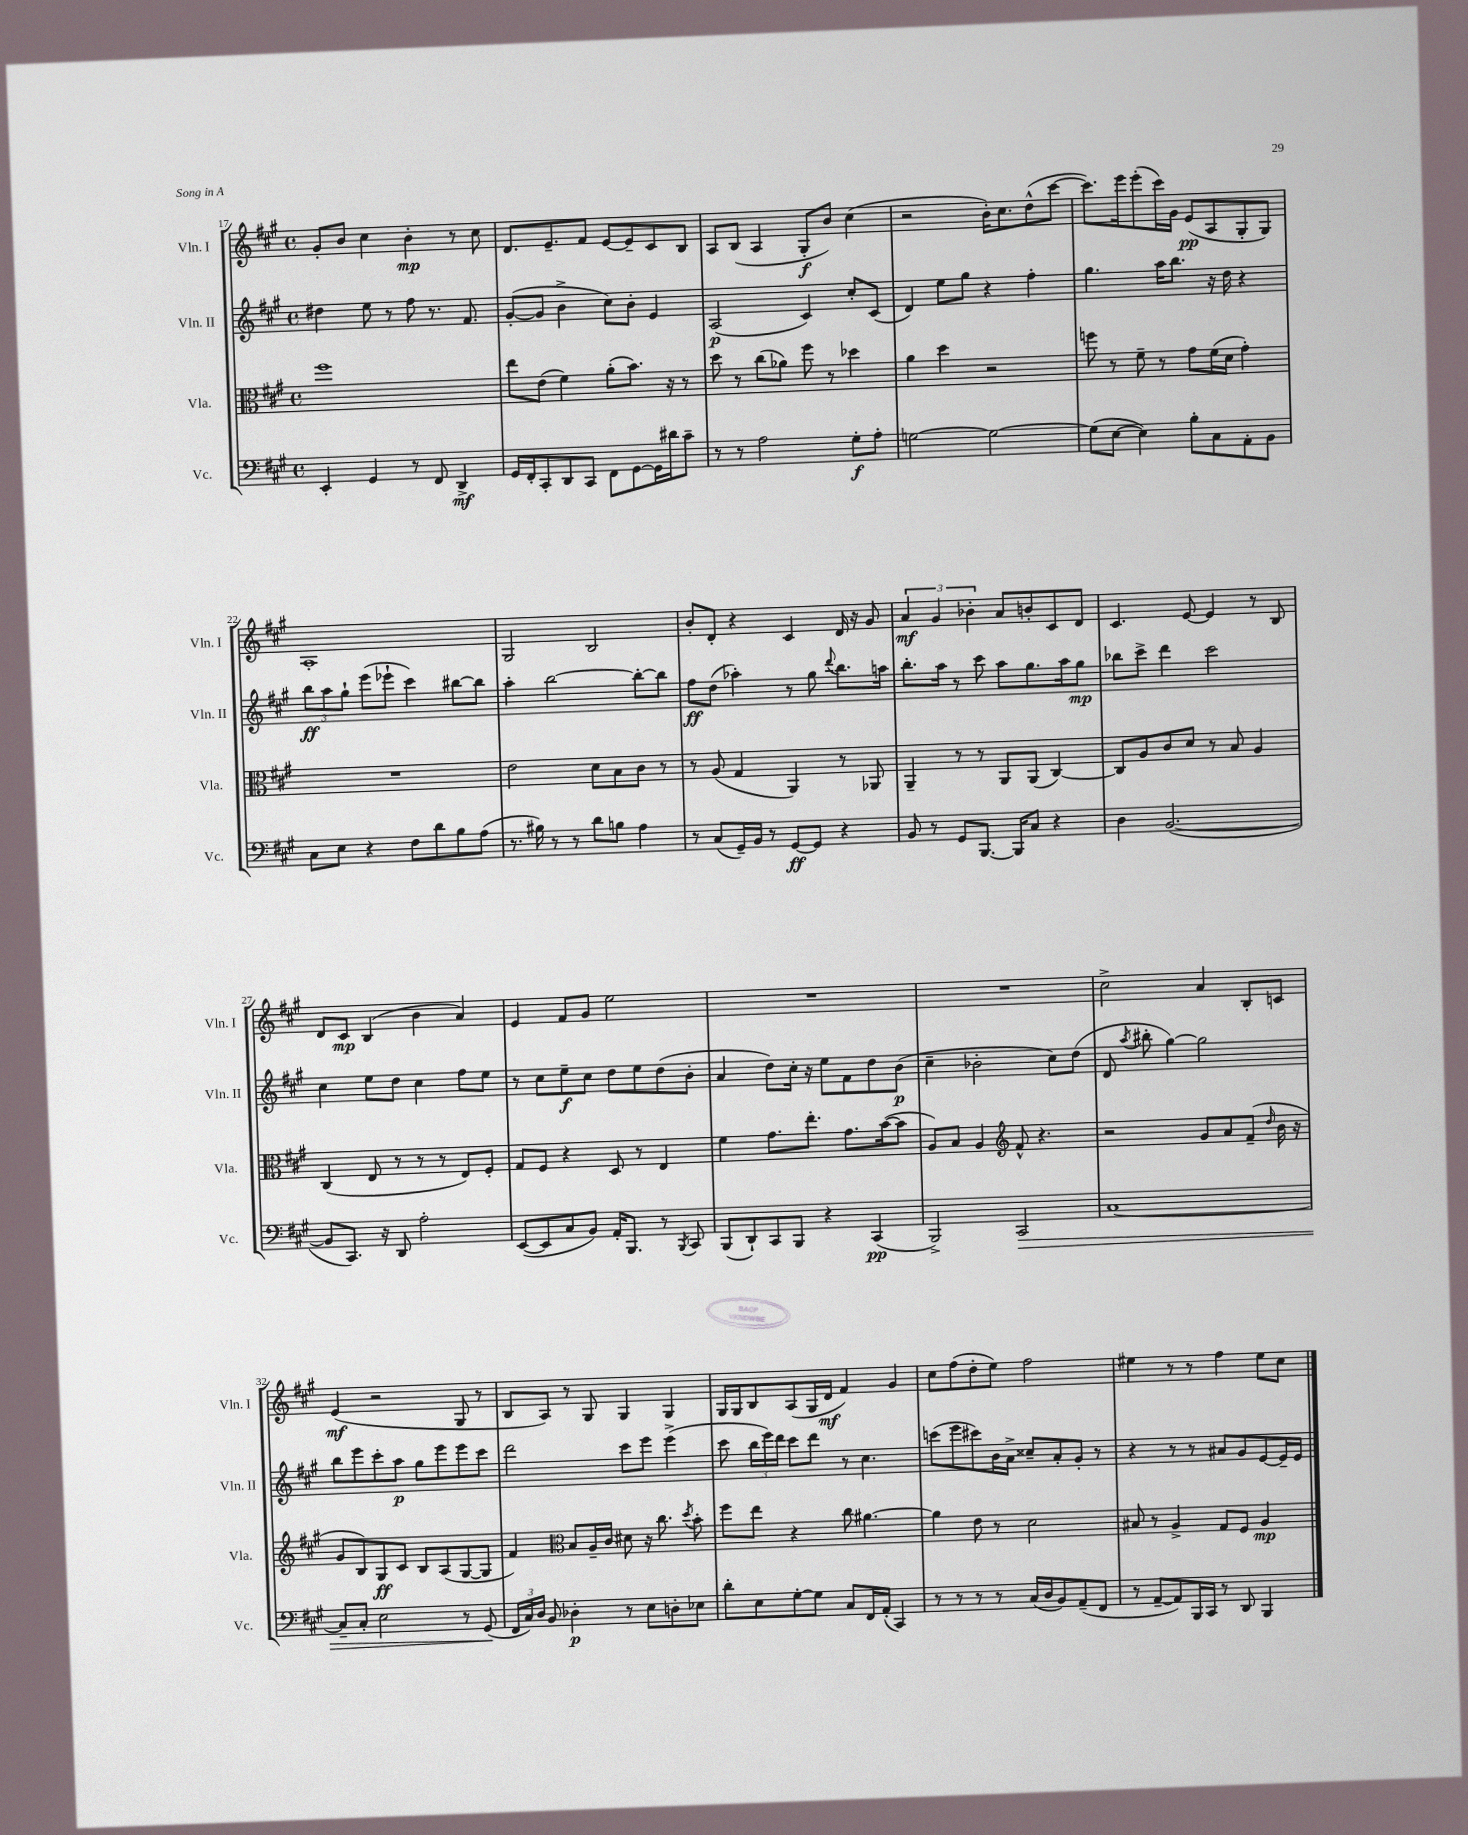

**kern	**kern	**kern	**kern
*staff4	*staff3	*staff2	*staff1
*clefF4	*clefC3	*clefG2	*clefG2
*k[f#c#g#]	*k[f#c#g#]	*k[f#c#g#]	*k[f#c#g#]
*M4/4	*M4/4	*M4/4	*M4/4
*met(c)	*met(c)	*met(c)	*met(c)
4EE'	1ff#	4dd#	8g#'
.	.	.	8b
4GG#	.	8ee	4cc#
.	.	8r	.
8r	.	8ff#	4b'
8FF#	.	8.r	.
4DD^	.	.	8r
.	.	8.f#	.
.	.	.	8cc#
=	=	=	=
16GG#	8ee	([8g#'	8.d
16FF#'	.	.	.
8CC#'	(8e	8g#]	.
.	.	.	8.e~
8DD	4f#)	4b^	.
8CC#	.	.	8f#
8FF#	(8a'	8cc#)	[8e
[8GG#	8.b)	8b'	8e~]
16GG#]	.	4e	8c#
16d#	16r	.	.
8c#~	8r	.	8B
=	=	=	=
8r	8dd	(2A	8A
8r	8r	.	(8B
2A	(8cc#	.	4A
.	8a-)	.	.
.	8ff#	4c#)	8G#'
.	8r	.	8b)
8G#'	4dd-	8cc#'	(4cc#
8A'	.	(8c#	.
=	=	=	=
[2G	4a	4d)	2r
.	4dd	8ee	.
.	.	8gg#	.
2G_	2r	4r	16b')
.	.	.	8.cc#
.	.	4ff#'	(8dd^^
.	.	.	[8ccc#
=	=	=	=
(8G]	8ff	4.gg#	8.ccc#])
[8E	8r	.	.
.	.	.	16eee
4E])	8f#~	.	(8eee'
.	8r	16aa	16ccc#)
.	.	8.bb	16g#
8B'	8g#	.	(8e
8C#	(16f#	16r	8A
.	16d	16dd	.
8AA'	4g#')	4r	8G#'
8BB	.	.	8G#)
=	=	=	=
8C#	1r	12bb	1A'
.	.	12aa	.
8E	.	.	.
.	.	12gg#`	.
4r	.	(8eee	.
.	.	8eee-`	.
8F#	.	4ccc#)	.
8d	.	.	.
8B	.	[8bb#	.
(8A	.	8bb#]	.
=	=	=	=
8.r	2e	4aa'	2G#
16B#)	.	.	.
8r	.	[2bb	.
8r	.	.	.
8d	8d	.	2B
8B	8B	.	.
4A	8c#	8bb'_	.
.	8r	8bb]	.
=	=	=	=
8r	8r	8ff#	8b'
(8C#	(8A	(8dd	8d'
16GG#~)	4G#	4aa-')	4r
16BB	.	.	.
8r	.	.	.
[8GG#	4AA)	8r	4c#
8GG#]	.	8gg#	.
.	.	8qqddd	.
4r	8r	8.bb	16d
.	.	.	16r
.	8AA-	.	8g#
.	.	16aa	.
=	=	=	=
8BB	4AA~	8.bb'	6a
8r	.	.	.
.	.	.	6g#
.	.	16aa	.
8GG#	8r	8r	.
.	.	.	6b-'
[8.BBB	8r	8ccc#	.
.	8AA	8aa	8a
16BBB]	.	.	.
8C#	(8AA	8.gg#	8b'
4r	[4C#)	.	8c#
.	.	16aa	.
.	.	8gg#	8d
=	=	=	=
4D	8C#]	8bb-	4.c#
.	8A	8ccc#^	.
([2.BB	8c#	4ddd	.
.	8d	.	[8e
.	8r	2ccc#	4e]
.	8B	.	.
.	4A	.	8r
.	.	.	8B
=	=	=	=
8BB]	(4C#	4cc#	8d
8.CC#)	.	.	8c#
.	8E	8ee	(4B
16r	.	.	.
8DD	8r	8dd	.
2A'	8r	4cc#	4b
.	8r	.	.
.	8E)	8ff#	4a)
.	8F#'	8ee	.
=	=	=	=
([8EE	8G#	8r	4e
8EE]	8F#	8cc#	.
8C#	4r	8ee~	8f#
8BB)	.	8cc#	8g#
16AA'	8D	8dd	2ee
8.BBB	.	.	.
.	8r	8ee	.
8r	4E	(8dd	.
8qBBB	.	.	.
8CC#	.	8b'	.
=	=	=	=
(8BBB	4f#	4a	1r
8DD`)	.	.	.
8CC#	8.g#	8dd)	.
8BBB	.	16cc#'	.
.	8.ee'	16r	.
4r	.	8ee	.
.	8.g#	8f#	.
(4CC#	.	8dd	.
.	([16b	.	.
.	8b]	(8b	.
=	=	=	=
2BBB^)	8A)	4cc#~	1r
.	8B	.	.
.	4A	2b-'	.
*	*clefG2	*	*
2CC#	8f#^^	.	.
.	4.r	.	.
.	.	8cc#)	.
.	.	(8dd	.
=	=	=	=
[1C#	2r	8d	2cc#^
.	.	8qaa	.
.	.	8bb#'	.
.	.	[4gg#)	.
.	8g#	2gg#]	4a
.	8a	.	.
.	(8f#~	.	8B'
.	16qqdd	.	.
.	16b	.	8c
.	16r	.	.
=	=	=	=
8C#~]	8g#	8bb	(4e
8C#'	8B)	8eee	.
2E	8G#	8ccc#'	2r
.	8c#	8aa	.
.	8B	8gg#	.
.	(8A	8eee	.
8r	[8G#	8eee	8G#
(8GG#	8G#]	8ccc#	8r
=	=	=	=
24FF#	4f#)	2ddd	8B
24C#)	.	.	.
24D	.	.	.
8BB	.	.	8A)
*	*clefC3	*	*
4D-'	8B	.	8r
.	16A~	.	8G#
.	16c#	.	.
8r	8d#	8ccc#	4G#
8E	16r	8eee	.
.	8.cc#	.	.
8D'	.	(4eee^	4G#
.	8qdd	.	.
8E-	8b'	.	.
=	=	=	=
8d'	8ff#	8ccc#	16G#
.	.	.	16G#
8E	8ee	24bb	8B
.	.	24eee)	.
.	.	24ddd	.
[8G#'	4r	8ccc#	(8A
8G#]	.	8ddd	16G#
.	.	.	16d
8C#	8cc#	8r	4f#)
16FF#	[4.a#	4.cc#	.
(16AA'	.	.	.
4CC#)	.	.	4g#
=	=	=	=
8r	4a#]	(8ccc	8cc#
8r	.	8eee	(8ff#
8r	8e	8ccc#)	8dd'
8r	8r	16b	8ee)
.	.	16a^	.
(16C#	2d	8cc##~	2ff#
16D	.	.	.
8BB)	.	8a'	.
(8AA~	.	8g#'	.
8FF#	.	8r	.
=	=	=	=
8r	8B#	4r	4ee#
[8AA~	8r	.	.
8AA])	4A^	8r	8r
16BBB	.	8r	8r
16CC#	.	.	.
8r	8G#	8a#	4ff#
8DD	8F#	8g#	.
4BBB	4A	[8e	8ee#
.	.	16e~]	8cc#
.	.	16e	.
==	==	==	==
*-	*-	*-	*-
